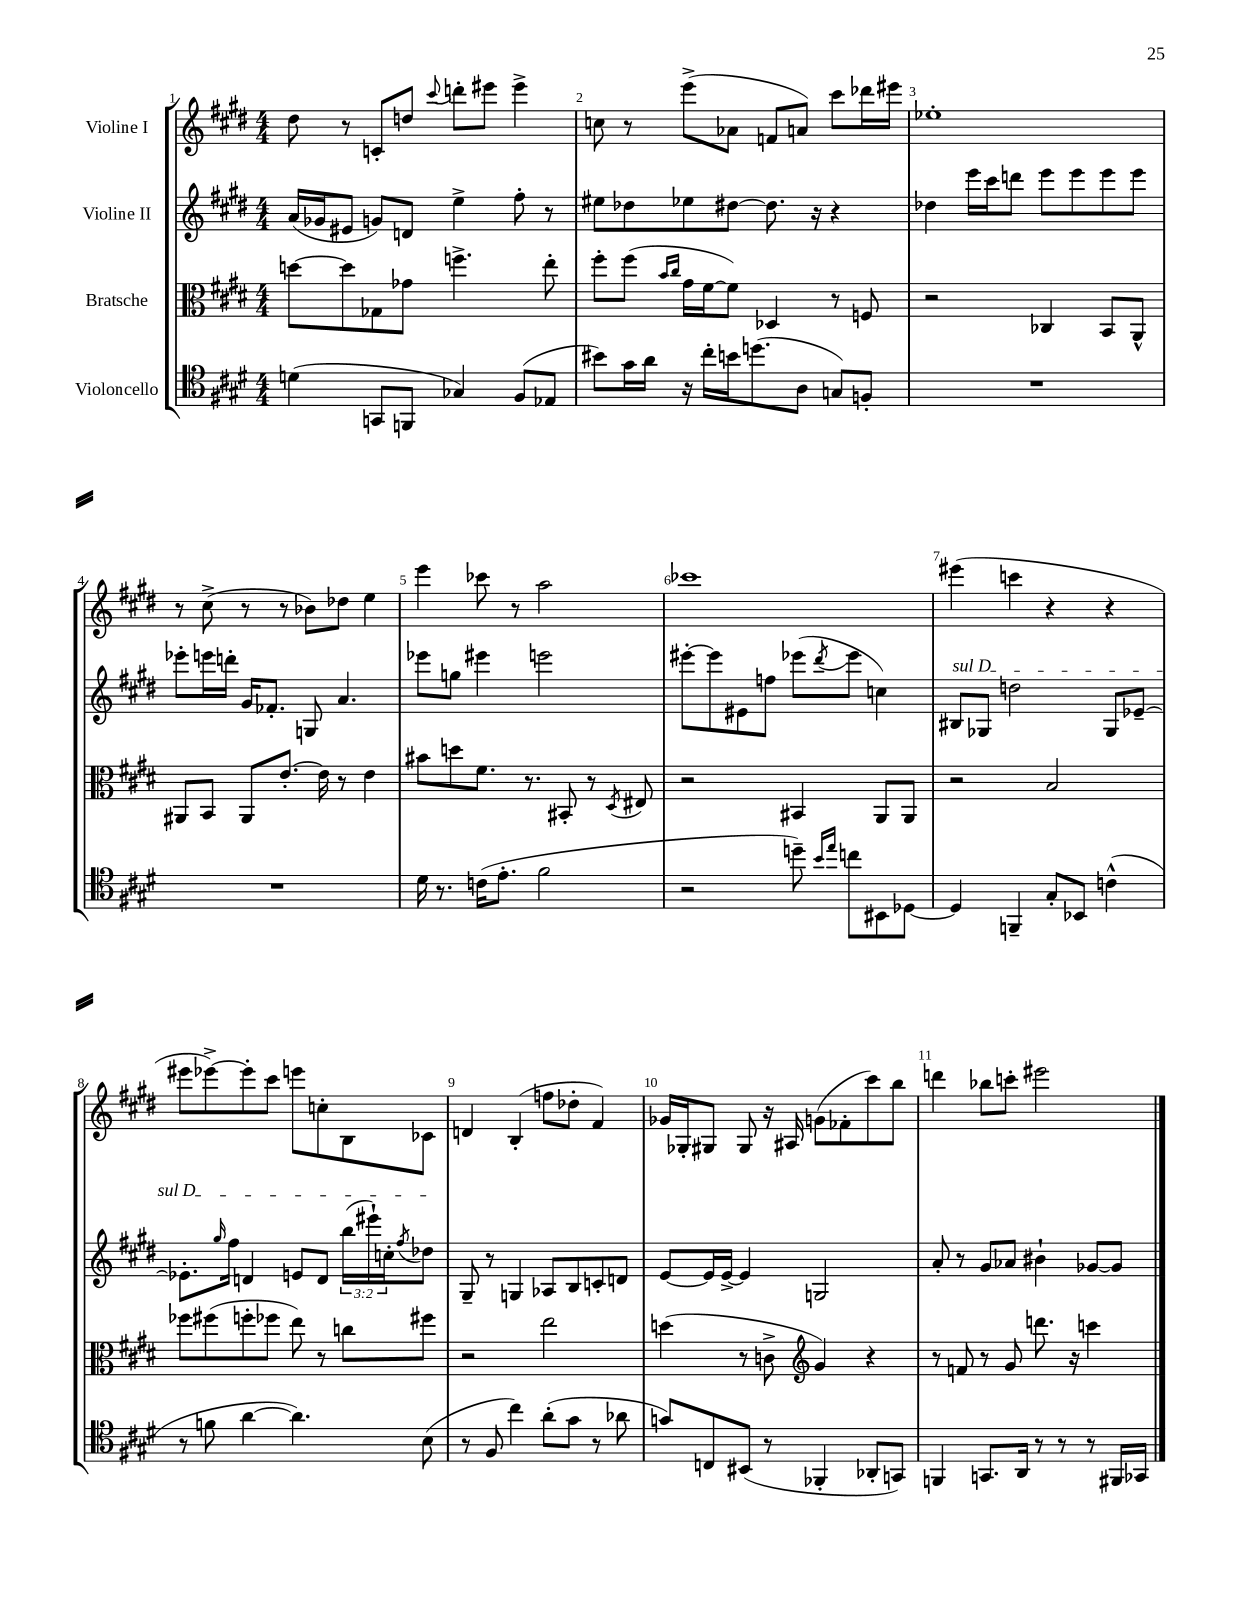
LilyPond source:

<<
\new StaffGroup <<
\new Staff = "s0" \with { instrumentName = "Violine I" } {
    \clef treble \key e \major \numericTimeSignature \time 4/4
    dis''8 r8 c'8-. d''8 \appoggiatura { cis'''8 } d'''8-. eis'''8 eis'''4-> |
    c''8 r8 e'''8->( aes'8 f'8 a'8) cis'''8 des'''16 eis'''16 |
    ees''1-. |
    r8 cis''8->( r8 r8 bes'8) des''8 e''4 |
    e'''4 ces'''8 r8 a''2 |
    ces'''1 |
    eis'''4( c'''4 r4 r4 |
    eis'''8 ees'''8~->) ees'''8-. cis'''8 e'''8 c''8-. b8 ces'8 |
    d'4 b4-.( f''8 des''8-. fis'4) |
    ges'16 ges16-. gis8 gis8 r16 ais16 g'8( fes'8-. cis'''8) b''8 |
    d'''4 bes''8 c'''8-. eis'''2 \bar "|." |
}
\new Staff = "s1" \with { instrumentName = "Violine II" } {
    \clef treble \key e \major \numericTimeSignature \time 4/4 \override Staff.TupletNumber.text = #tuplet-number::calc-fraction-text
    a'16( ges'16 eis'8 g'8) d'8 e''4-> fis''8-. r8 |
    eis''8 des''8 ees''8 dis''8~ dis''8. r16 r4 |
    des''4 e'''16 cis'''16 d'''8 e'''8 e'''8 e'''8 e'''8 |
    ees'''8-. e'''16 d'''16-. gis'16 fes'8.-. g8 a'4. |
    ees'''8 g''8 eis'''4 e'''2 |
    eis'''8~-. eis'''8 eis'8 f''8 ees'''8( \acciaccatura { dis'''8 } ees'''8 c''4) |
    \once \override TextSpanner.bound-details.left.text = \markup { \italic "sul D" } bis8\startTextSpan ges8 d''2 ges8 ees'8~-- |
    ees'8.-. \grace { gis''16 } fis''16 d'4 e'8 d'8 \tuplet 3/2 { b''16( eis'''16-!) c''16-. } \acciaccatura { fis''8 } des''8\stopTextSpan |
    gis8-- r8 g4 aes8 b8 c'8-. d'8 |
    e'8~ e'16 e'16~-> e'4 g2 |
    a'8-. r8 gis'8 aes'8 bis'4-! ges'8~ ges'8 \bar "|." |
}
\new Staff = "s2" \with { instrumentName = "Bratsche" } {
    \clef alto \key e \major \numericTimeSignature \time 4/4
    d''8~ d''8 ges8 ges'8 f''4.-> e''8-. |
    fis''8-. fis''8( \grace { b'16 cis''16 } gis'16 fis'16~ fis'8) des4 r8 f8 |
    r2 ces4 b,8 a,8-^ |
    ais,8 b,8 ais,8 e'8.~-. e'16 r8 e'4 |
    bis'8 d''8 fis'8. r8. bis,8-. r8 \acciaccatura { dis8 } eis8 |
    r2 bis,4 a,8 a,8 |
    r2 b2 |
    fes''8 fis''8( f''8-. fes''8 e''8) r8 c''8 fis''8 |
    r2 e''2 |
    d''4( r8 c'8-> \clef treble gis'4) r4 |
    r8 f'8 r8 gis'8 d'''8. r16 c'''4 \bar "|." |
}
\new Staff = "s3" \with { instrumentName = "Violoncello" } {
    \clef tenor \key e \major \numericTimeSignature \time 4/4
    d'4( g,8 f,8 ges4) fis8( ees8 |
    bis'8) gis'16 a'16 r16 cis''16-. b'16 d''8.( a8 g8) f8-. |
    R1 |
    R1 |
    dis'16 r8. c'16( e'8.-. fis'2 |
    r2 d''8--) \grace { b'16 e''16 } c''8 bis,8 des8~ |
    des4 f,4-- gis8-. bes,8 c'4-^( |
    r8 f'8 a'4~ a'4.) b8( |
    r8 fis8 cis''4) a'8-.( gis'8 r8 aes'8 |
    g'8) c8 bis,8( r8 fes,4-. aes,8-. g,8) |
    f,4 g,8. a,16 r8 r8 r8 fis,16 ges,16 \bar "|." |
}
>>
>>
\layout { \context { \Score \override BarNumber.break-visibility = ##(#f #t #t) barNumberVisibility = #all-bar-numbers-visible } }
